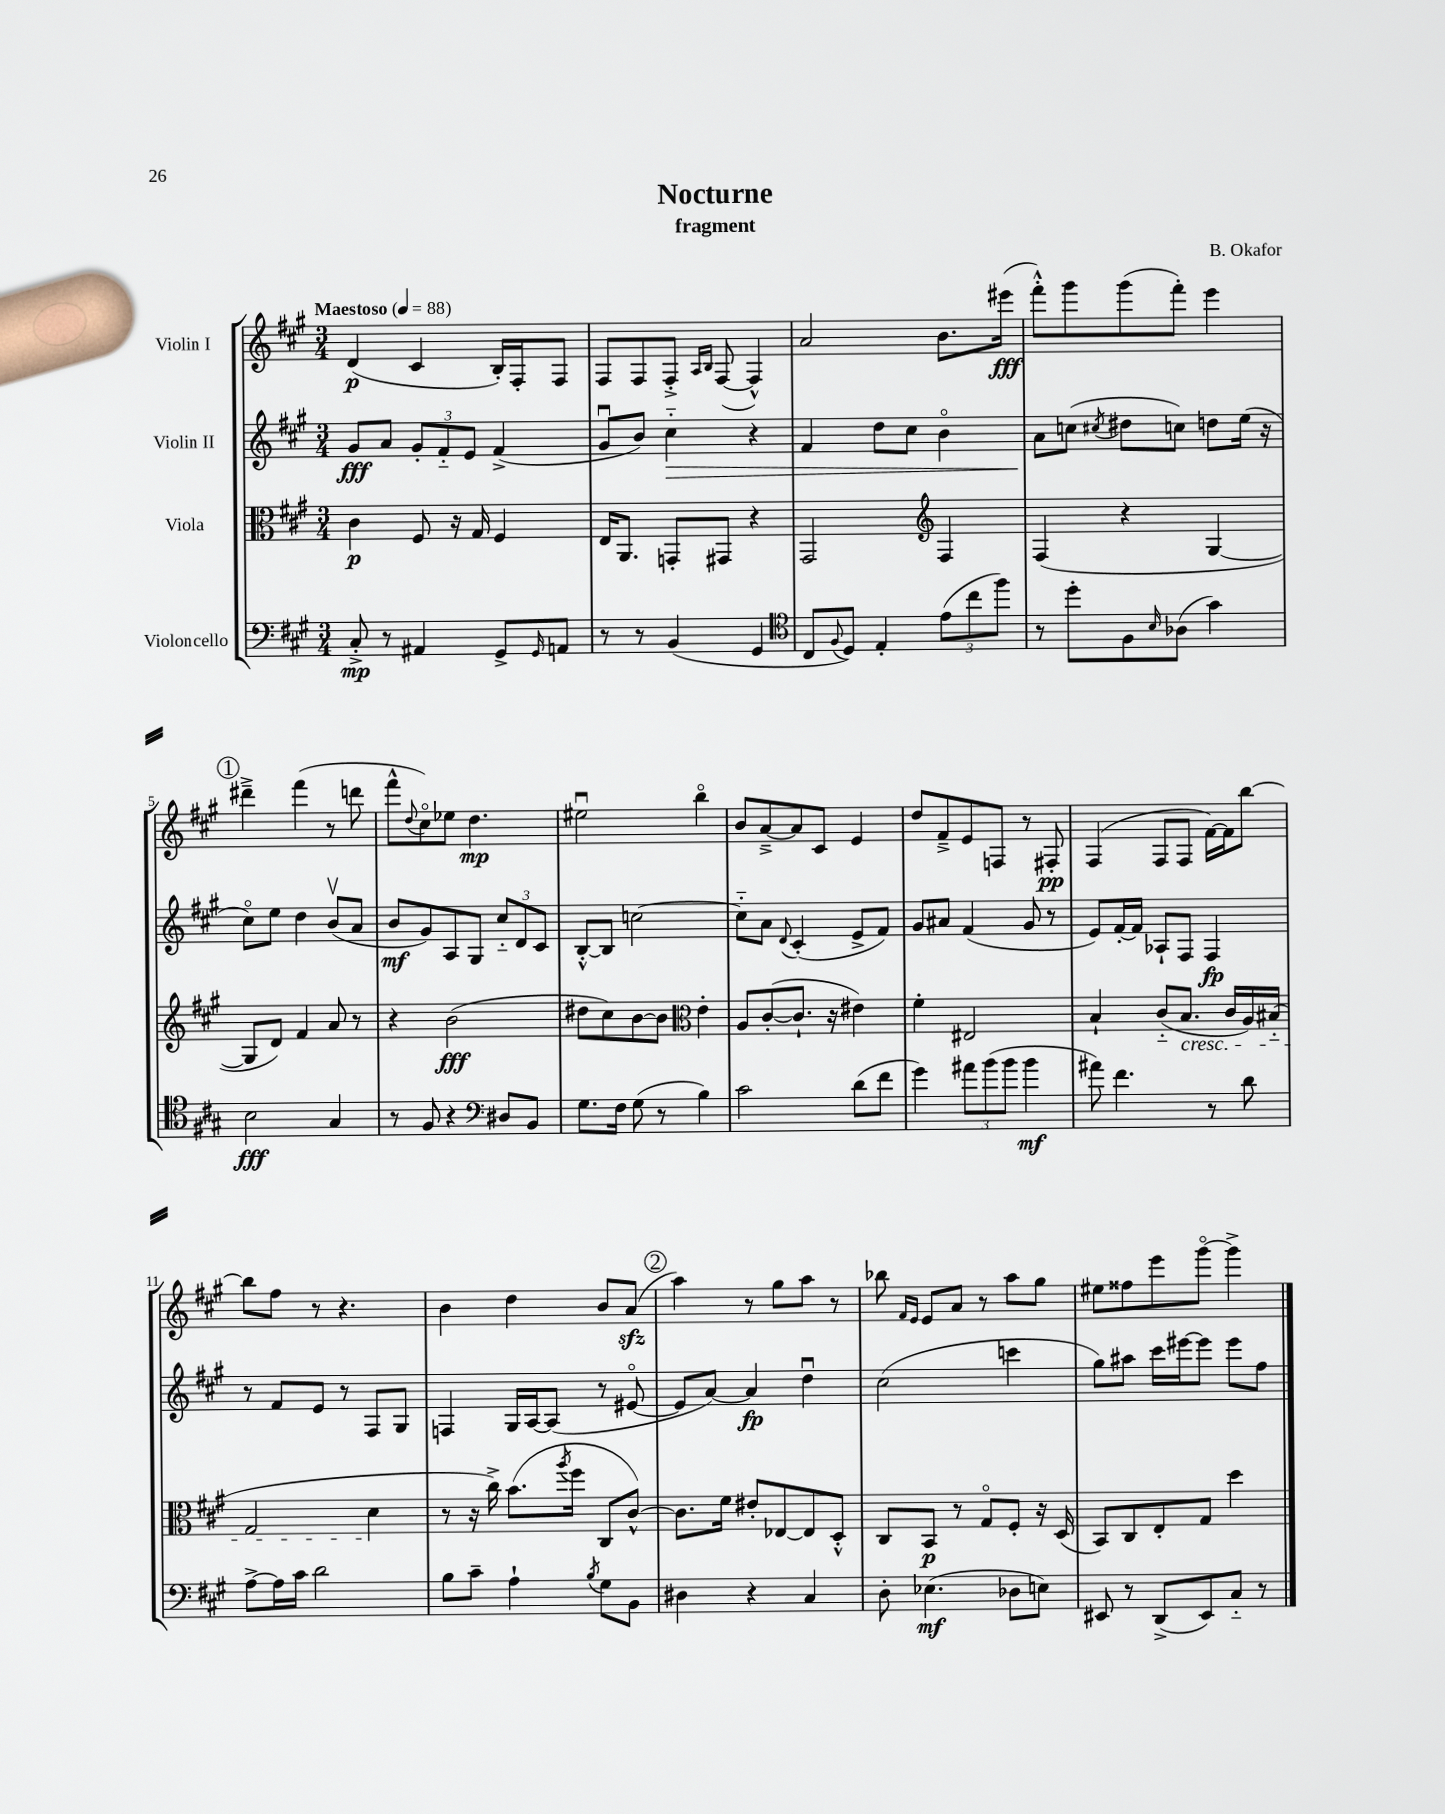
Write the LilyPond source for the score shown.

\header { title = "Nocturne" composer = "B. Okafor" subtitle = "fragment" }
<<
\new StaffGroup <<
\new Staff = "s0" \with { instrumentName = "Violin I" } {
    \clef treble \key a \major \numericTimeSignature \time 3/4 \tempo "Maestoso" 4 = 88
    d'4\p( cis'4 b16-.) fis16-. fis8 |
    fis8 fis8 fis8-.-> \grace { a16 b16 } fis8~( fis4-^) |
    a'2 b'8. eis'''16\fff( |
    fis'''8-.-^) gis'''8 gis'''8( fis'''8-.) e'''4 |
    \mark \markup { \circle "1" } dis'''4---> fis'''4( r8 d'''8 |
    fis'''8-^ \appoggiatura { d''8 } cis''8\flageolet) ees''8 d''4.\mp |
    eis''2\downbow b''4\flageolet |
    b'8 a'8~---> a'8 cis'8 e'4 |
    d''8 fis'8---> e'8 f8 r8 fis8-.\pp |
    fis4( fis8 fis8 fis'16~) fis'16 b''8~ |
    b''8 fis''8 r8 r4. |
    b'4 d''4 b'8 a'8\sfz( |
    \mark \markup { \circle "2" } a''4) r8 gis''8 a''8 r8 |
    bes''8 \grace { fis'16 e'16 } e'8 a'8 r8 a''8 gis''8 |
    eis''8 fisis''8 e'''8 gis'''8~\flageolet gis'''4-> \bar "|." |
}
\new Staff = "s1" \with { instrumentName = "Violin II" } {
    \clef treble \key a \major \numericTimeSignature \time 3/4
    gis'8\fff a'8 \tuplet 3/2 { gis'8-. fis'8-_ e'8 } fis'4->( |
    gis'8\downbow b'8) cis''4-_\> r4 |
    fis'4 d''8 cis''8 b'4\flageolet |
    a'8\! c''8( \acciaccatura { cis''8 } dis''8 c''8) d''8 e''16( r16 |
    \mark \markup { \circle "1" } cis''8\flageolet) e''8 d''4 b'8\upbow( a'8 |
    b'8\mf gis'8) a8 gis8 \tuplet 3/2 { cis''8-_ d'8 cis'8 } |
    b8~-.-^ b8 c''2~ |
    c''8-_ a'8 \appoggiatura { d'8 } cis'4-.( e'8-> fis'8) |
    gis'8 ais'8 fis'4( gis'8 r8 |
    e'8) fis'16~-. fis'16 aes8-! fis8 fis4\fp |
    r8 fis'8 e'8 r8 fis8 gis8 |
    f4 gis16 a16~ a8( r8 eis'8~\flageolet |
    \mark \markup { \circle "2" } eis'8 a'8~) a'4\fp d''4\downbow |
    cis''2( c'''4 |
    gis''8) ais''8 cis'''16 eis'''16~ eis'''8 eis'''8 fis''8 \bar "|." |
}
\new Staff = "s2" \with { instrumentName = "Viola" } {
    \clef alto \key a \major \numericTimeSignature \time 3/4
    cis'4\p fis8 r16 gis16 fis4 |
    e16 a,8. g,8-. gis,8 r4 |
    gis,2 \clef treble fis4 |
    fis4( r4 gis4~ |
    \mark \markup { \circle "1" } gis8 d'8) fis'4 a'8 r8 |
    r4 b'2\fff( |
    dis''8 cis''8) b'8~ b'8 \clef alto e'4-. |
    a8 cis'8~-.( cis'8.-! r16 eis'4) |
    fis'4-. eis2 |
    b4-! cis'8-_( b8.\cresc cis'16 a16) bis16-_( |
    gis2 d'4\! |
    r8 r16 cis''16->) b'8.( \acciaccatura { a''8 } fis''16 cis8 cis'8~-^) |
    \mark \markup { \circle "2" } cis'8. fis'16 eis'8-. ees8~ ees8 d8-.-^ |
    cis8 b,8\p r8 gis8\flageolet fis8-. r16 d16( |
    b,8) cis8 e8-. gis8 d''4 \bar "|." |
}
\new Staff = "s3" \with { instrumentName = "Violoncello" } {
    \clef bass \key a \major \numericTimeSignature \time 3/4
    cis8-.->\mp r8 ais,4 gis,8-> \grace { gis,16 } a,8 |
    r8 r8 b,4( gis,4 |
    \clef tenor cis8 \appoggiatura { fis8 } d8) e4-. \tuplet 3/2 { e'8( cis''8 fis''8) } |
    r8 d''8-. fis8 \grace { b16 } aes8( gis'4) |
    \mark \markup { \circle "1" } b2\fff gis4 |
    r8 fis8 r4 \clef bass dis8 b,8 |
    gis8. fis16 gis8( r8 b4) |
    cis'2 d'8( fis'8 |
    gis'4) \tuplet 3/2 { ais'8 b'8( b'8 } b'4\mf |
    ais'8) fis'4. r8 d'8 |
    a8~-> a16 cis'16 d'2 |
    b8 cis'8-- a4-! \acciaccatura { b8 } gis8 b,8 |
    \mark \markup { \circle "2" } dis4 r4 cis4 |
    d8-. ees4.\mf( des8 e8) |
    eis,8 r8 d,8->( eis,8) cis8-_ r8 \bar "|." |
}
>>
>>
